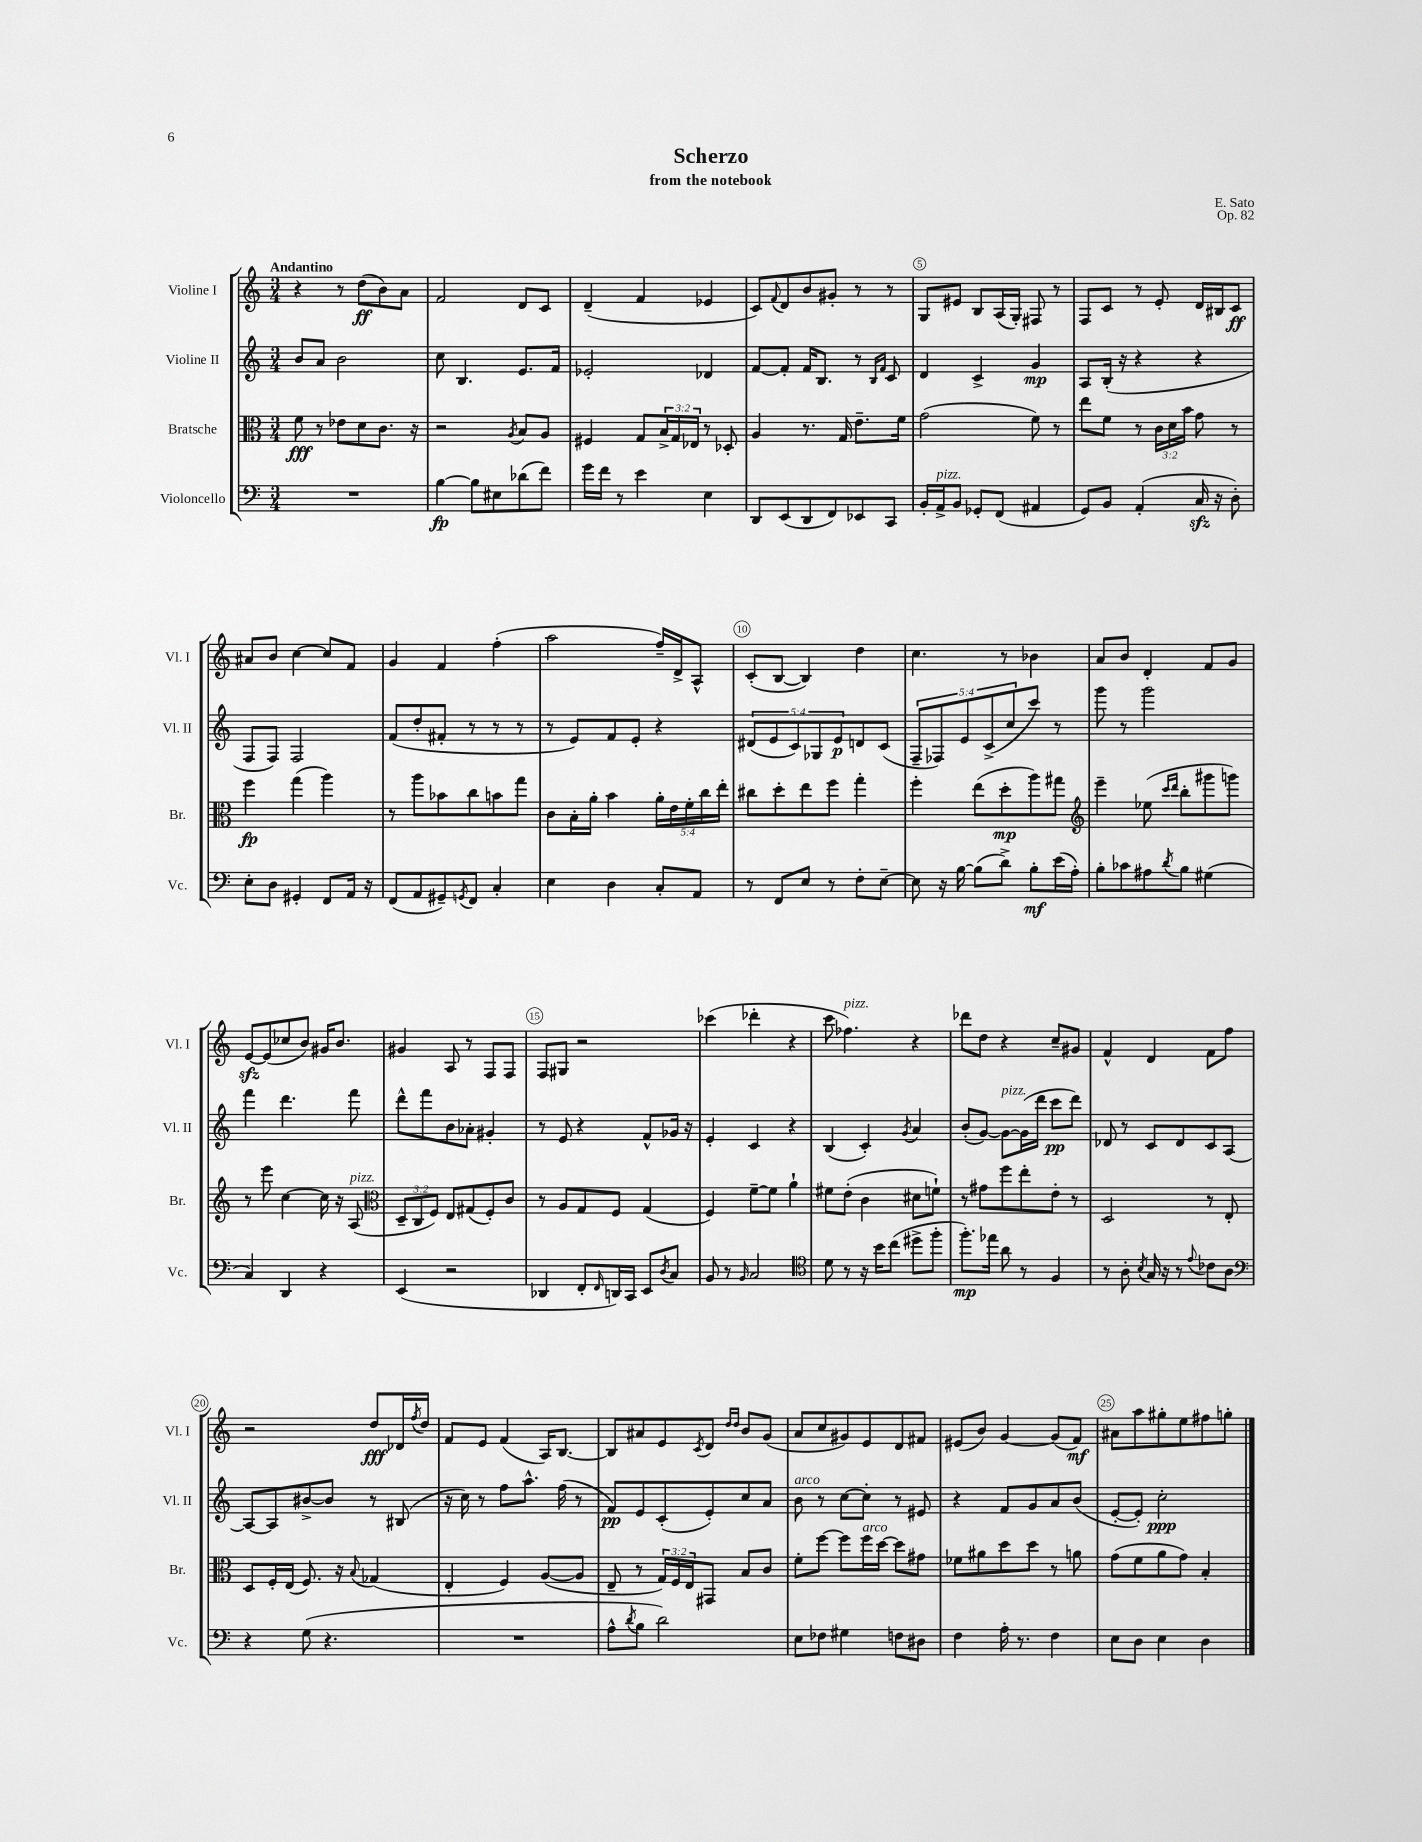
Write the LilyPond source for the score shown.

\header { title = "Scherzo" composer = "E. Sato" subtitle = "from the notebook" opus = "Op. 82" }
<<
\new StaffGroup <<
\new Staff = "s0" \with { instrumentName = "Violine I" shortInstrumentName = "Vl. I" } {
    \clef treble \key c \major \numericTimeSignature \time 3/4 \tempo "Andantino"
    r4 r8 d''8\ff( b'8) a'8 |
    f'2 d'8 c'8 |
    d'4--( f'4 ees'4 |
    c'8) \appoggiatura { f'8 } d'8 b'8 gis'8-. r8 r8 |
    g8 eis'8 b8 a16( g16-.) fis8 r8 |
    f8 c'8 r8 e'8-. d'16 bis16 c'8\ff |
    ais'8 b'8 c''4~ c''8 f'8 |
    g'4 f'4 f''4-.( |
    a''2 f''16--) d'16-> a8-^ |
    c'8-.( b8~ b4) d''4 |
    c''4. r8 bes'4 |
    a'8 b'8 d'4-. f'8 g'8 |
    e'8~\sfz e'8( ces''8 b'8) gis'16 b'8. |
    gis'4 a8 r8 f8 f8 |
    f8 gis8 r2 |
    ces'''4( des'''4-. r4 |
    c'''8 fes''4.^\markup { \italic "pizz." }) r4 |
    des'''8 d''8 r4 c''8-- gis'8 |
    f'4-^ d'4 f'8 f''8 |
    r2 d''8\fff des'16 \acciaccatura { f''8 } d''16 |
    f'8 e'8 f'4( a16) b8.~ |
    b8 ais'8 e'8 \acciaccatura { c'8 } d'8 \grace { d''16 d''16 } b'8 g'8( |
    a'8 c''8 gis'8) e'8 d'8 fis'8 |
    eis'8( b'8) g'4~ g'8( f'8\mf) |
    ais'8 a''8 gis''8-. e''8 fis''8 g''8-. \bar "|." |
}
\new Staff = "s1" \with { instrumentName = "Violine II" shortInstrumentName = "Vl. II" } {
    \clef treble \key c \major \numericTimeSignature \time 3/4 \override Staff.TupletNumber.text = #tuplet-number::calc-fraction-text
    b'8 a'8 b'2 |
    c''8 b4. e'8. f'16 |
    ees'2-. des'4 |
    f'8~ f'8-. f'16 b8. r8 \grace { b16 f'16 } c'8 |
    d'4 c'4-> g'4\mp |
    a8 b16-.( r16 r4 r4 |
    f8 f8) f2 |
    f'8( d''8-. fis'8-. r8 r8 r8 |
    r8 e'8) f'8 e'8-. r4 |
    \tuplet 5/4 { dis'8( e'8 c'8) ges8 e'8\p } d'8 c'8( |
    \tuplet 5/4 { f8-- fes8) e'8 c'8->( c''8 } c'''8) r8 |
    g'''8 r8 g'''2 |
    f'''4 d'''4. f'''8 |
    d'''8-^ f'''8 b'8 aes'8-. gis'4-. |
    r8 e'8 r4 f'8-^ ges'16 r16 |
    e'4-. c'4 r4 |
    b4( c'4-.) \acciaccatura { g'8 } a'4 |
    b'8-.( g'8~) g'8~^\markup { \italic "pizz." } g'16( d'''16 c'''8\pp d'''8) |
    des'8 r8 c'8 des'8 c'8 a8~ |
    a8~ a8 bis'8~-> bis'8 r8 bis8( |
    r16 c''16) r8 f''8 a''8.-^ f''16( r8 |
    f'8\pp) e'8 c'8-.( e'8-.) c''8 a'8 |
    b'8^\markup { \italic "arco" } r8 c''8~ c''8-. r8 eis'8 |
    r4 f'8 g'8 a'8 b'8( |
    e'8~-. e'8-.) c''2-.\ppp \bar "|." |
}
\new Staff = "s2" \with { instrumentName = "Bratsche" shortInstrumentName = "Br." } {
    \clef alto \key c \major \numericTimeSignature \time 3/4 \override Staff.TupletNumber.text = #tuplet-number::calc-fraction-text
    f'8\fff r8 ees'8 d'8 c'8. r16 |
    r2 \acciaccatura { a8 } b8 a8 |
    fis4 g8 \tuplet 3/2 { b16-> g16 ees16 } r8 des8-. |
    a4 r8. g16 e'8.-- f'16 |
    g'2( f'8) r8 |
    e''8 f'8 r8 \tuplet 3/2 { c'16 d'16 b'16 } g'8 r8 |
    f''4\fp g''4( a''4) |
    r8 a''8 bes'8 c''8 b'8 g''8 |
    c'8 b16-. a'16-. b'4 \tuplet 5/4 { a'16-. e'16 f'16-. c''16 e''16-. } |
    cis''8 d''8-. e''8 f''8 g''4-. |
    f''4-. e''8( d''8-.\mp a''8) gis''8 |
    \clef treble e'''4-- ees''8( \grace { c'''16 d'''16 } b''8-. gis'''8 g'''8) |
    r8 e'''8 c''4~ c''16 r16 a8^\markup { \italic "pizz." }( |
    \clef alto \tuplet 3/2 { d8-- c8 f8) } e8 gis8( f8-.) c'8 |
    r8 a8 g8 f8 g4( |
    f4) f'8~-- f'8 a'4-! |
    fis'8 e'8-.( c'4 dis'8 f'8-!) |
    r8 gis'8 f''8 e''8-. e'8-. r8 |
    d2 r8 e8-. |
    d8 f16-. e16( f8.) r16 \appoggiatura { b8 } ges4( |
    e4-. f4) a8~( a8 |
    e8-- r8 \tuplet 3/2 { g16) f16 e16 } gis,8 b8 c'8 |
    f'8-. f''8~ f''8 f''16^\markup { \italic "arco" } d''16~ d''8 gis'8 |
    fes'8 ais'8 d''8 d''8 r8 a'8 |
    g'8( f'8 a'8 g'8) b4-. \bar "|." |
}
\new Staff = "s3" \with { instrumentName = "Violoncello" shortInstrumentName = "Vc." } {
    \clef bass \key c \major \numericTimeSignature \time 3/4
    R2. |
    b4~\fp b8 eis8 des'8( f'8) |
    g'16 f'16 r8 e'4 e4 |
    d,8 e,8( d,8 f,8) ees,8 c,8 |
    b,16-. a,16->^\markup { \italic "pizz." } b,8 ges,8-. f,8( ais,4 |
    g,8) b,8 a,4-.( c16\sfz r16 d8-.) |
    e8-. d8 gis,4-. f,8 a,16 r16 |
    f,8( a,8 gis,8--) \acciaccatura { g,8 } f,8 c4-. |
    e4 d4 c8-. a,8 |
    r8 f,8 e8 r8 f8-. e8~-- |
    e8 r16 b16~ b8( d'8->) b8-.\mf e'16( a16-.) |
    b8-. ces'8 ais8 \acciaccatura { d'8 } b8 gis4( |
    c4) d,4 r4 |
    e,4( r2 |
    des,4 f,8-. \grace { f,16 } d,16) c,16 e,8 \acciaccatura { d8 } c8 |
    b,8 r8 \grace { b,16 } c2 |
    \clef tenor d'8 r8 r16 b'16 c''8( dis''8-> f''8-. |
    f''8.-.\mp) ees''16 a'8 r8 f4 |
    r8 a8-. \acciaccatura { b8 } g16 r16 r8 \appoggiatura { e'8 } ces'8 a8 |
    \clef bass r4 g8( r4. |
    R2. |
    a8-^ \acciaccatura { d'8 } b8 d'2) |
    e8 fes8 gis4 f8 dis8 |
    f4 a16-. r8. f4 |
    e8 d8 e4 d4 \bar "|." |
}
>>
>>
\layout { \context { \Score \override BarNumber.break-visibility = ##(#f #t #t) barNumberVisibility = #(every-nth-bar-number-visible 5) \override BarNumber.stencil = #(make-stencil-circler 0.1 0.3 ly:text-interface::print) } }
